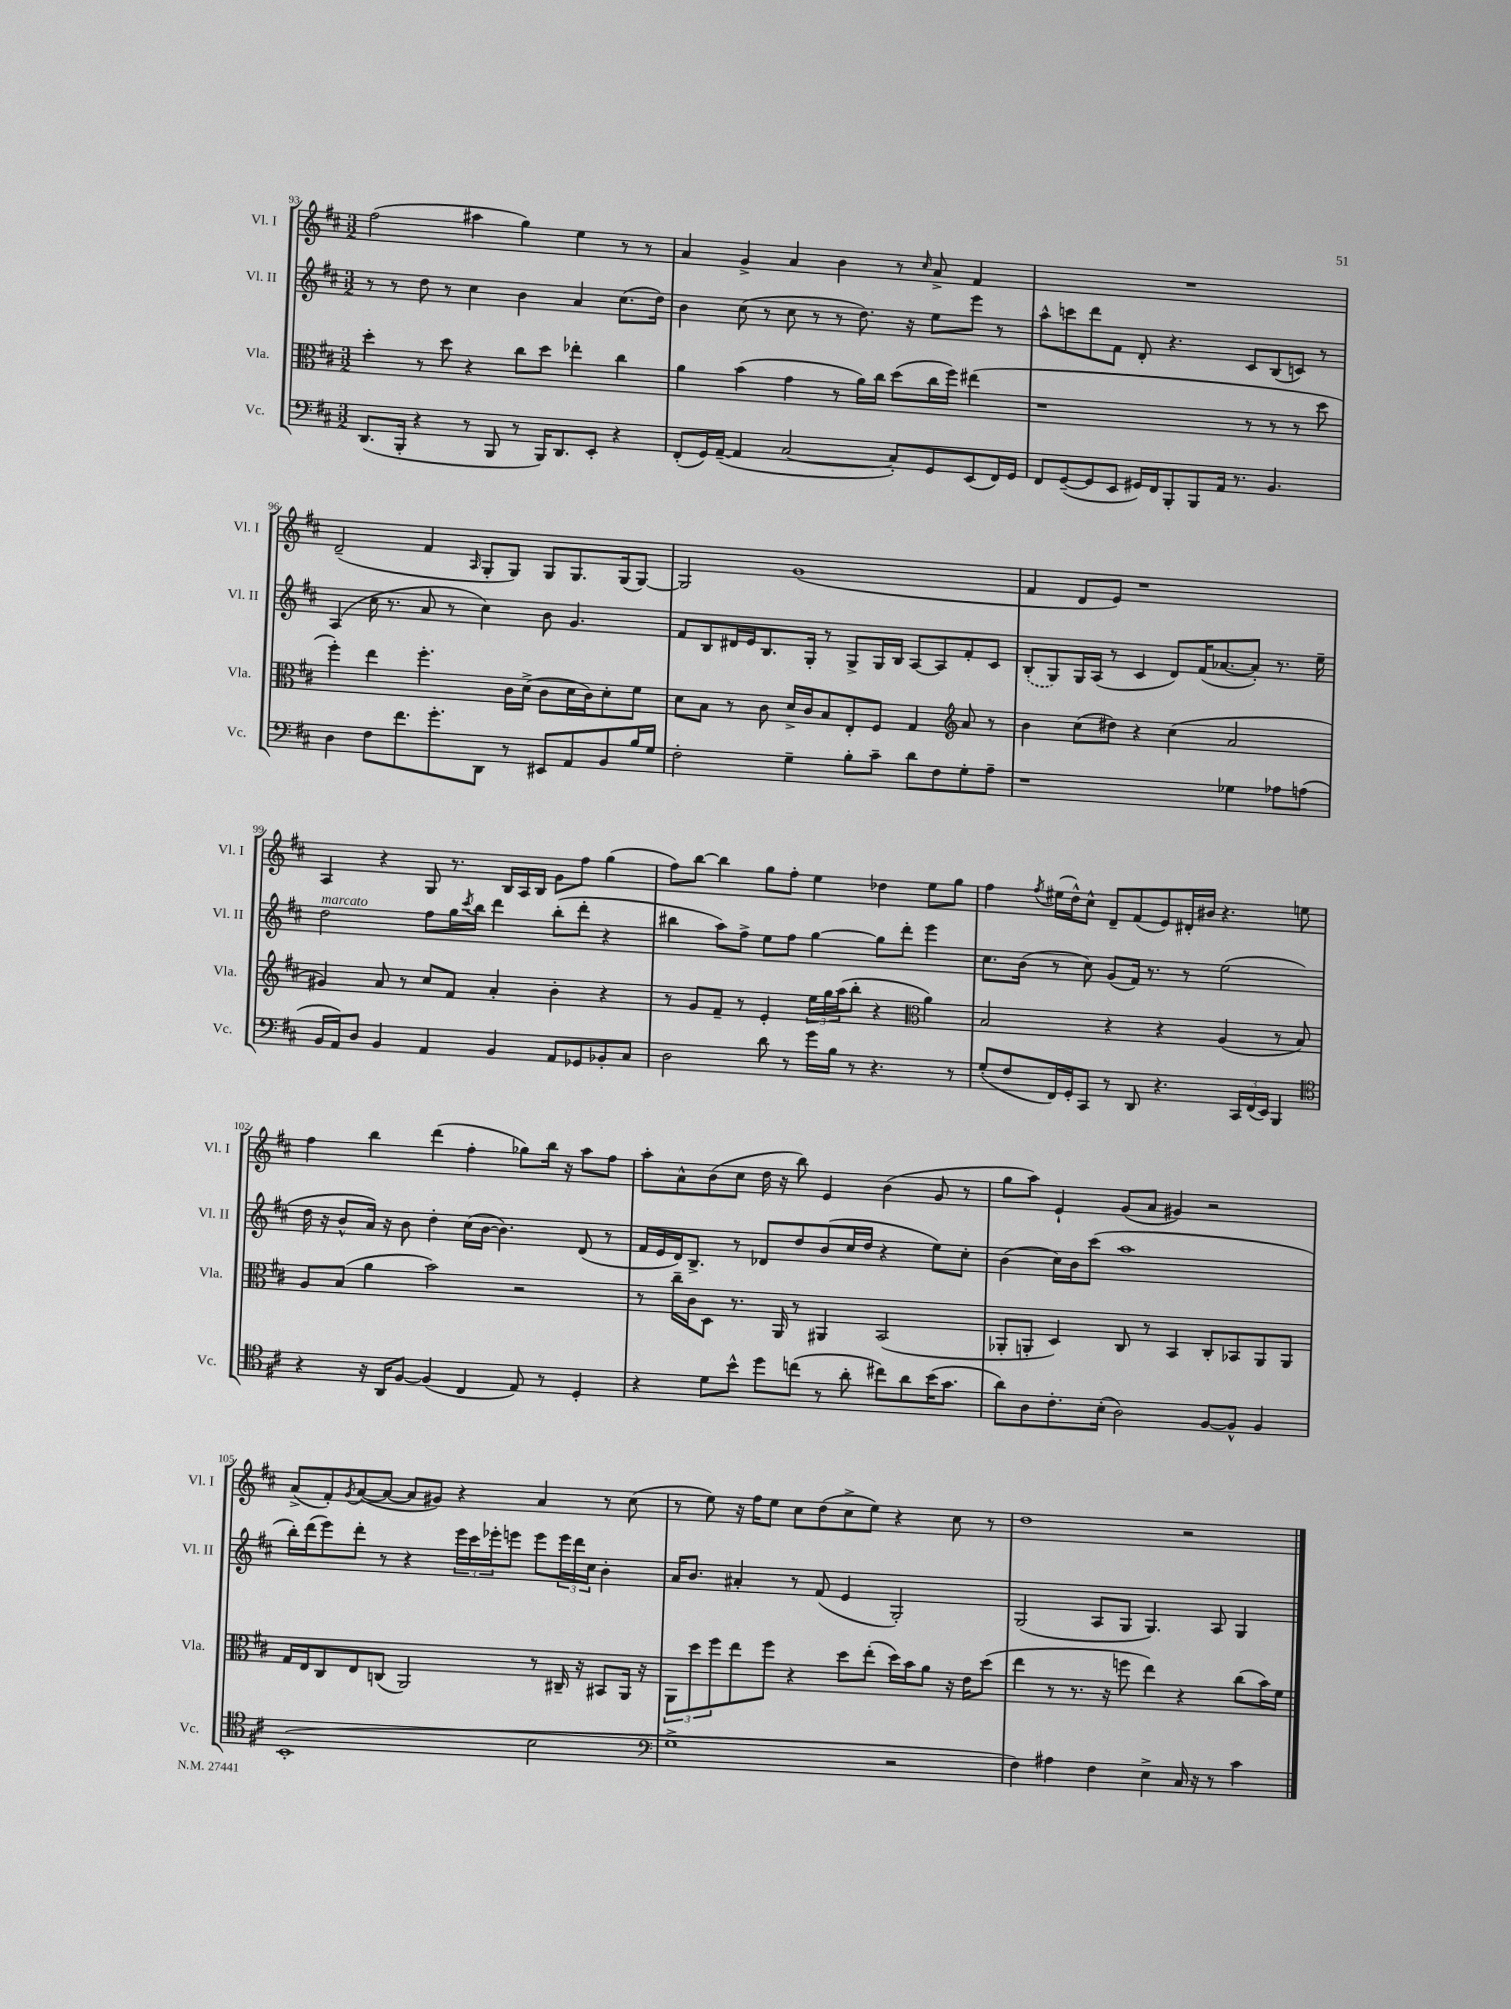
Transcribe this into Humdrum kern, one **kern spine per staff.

**kern	**kern	**kern	**kern
*staff4	*staff3	*staff2	*staff1
*clefF4	*clefC3	*clefG2	*clefG2
*k[f#c#]	*k[f#c#]	*k[f#c#]	*k[f#c#]
*M3/2	*M3/2	*M3/2	*M3/2
(8.DD	4dd'	8r	(2ff#
.	.	8r	.
16BBB'	.	.	.
4r	8r	8dd	.
.	8dd	8r	.
8r	4r	4cc#	4aa#
8BBB	.	.	.
8r	8cc#	4b	4gg)
16BBB)	8dd	.	.
8.DD	.	.	.
.	4ee-'	4a	4ee
8EE'	.	.	.
4r	4cc#	(8.cc#	8r
.	.	.	8r
.	.	16dd)	.
=	=	=	=
(8FF#'	4a	4b	4a
16GG)	.	.	.
([16AA~	.	.	.
4AA]	(4b	(8cc#	4g^
.	.	8r	.
[2C#	4g	8cc#	4a
.	.	8r	.
.	8r	8r	4b
.	16a)	8.dd)	.
.	16cc#	.	.
8C#'])	(8dd	.	8r
.	.	16r	.
.	.	.	16qqcc#
8GG	16cc#	8ee	8a^
.	16ff#)	.	.
(8EE	(4ee#	8eee	4f#
16FF#)	.	8r	.
16GG	.	.	.
=	=	=	=
8FF#	1r	8aa^^	1.r
([8GG~	.	8ccc	.
8GG]	.	8ddd	.
8EE	.	8f#	.
16GG#)	.	8d'	.
16FF#	.	.	.
8BBB'	.	4.r	.
8BBB	.	.	.
16AA	.	.	.
8.r	.	.	.
.	8r	8c#	.
4.BB	8r	(8B	.
.	8r	8c)	.
.	8dd	8r	.
=	=	=	=
4D	4ff#')	(4A	(2d~
8F#	4ee	16cc#	.
.	.	8.r	.
8.f#	.	.	.
.	4.ff#'	8a	4f#
8.g'	.	.	.
.	.	8r	.
.	.	.	16qqA
8DD	.	4cc#)	8G'
8r	16c#	.	8G)
.	(16d^	.	.
8EE#	8c#	8b	8G
8AA	16d	4.g	8.G
.	16c#)	.	.
8BB	8d'	.	.
.	.	.	(16G
16B	8f#	.	[8G)
16G	.	.	.
=	=	=	=
2F#'	8d	8f#	2G]
.	8B	8B	.
.	8r	16d#	.
.	.	16e	.
.	8c#	8.B	.
4G~	16d^	.	(1g
.	16c#	16G'	.
.	8B	8r	.
8B'	8E'	8G^	.
8c#~	8F#	16G	.
.	.	16B	.
8d	4G	[8A	.
8F#	.	8A]	.
*	*clefG2	*	*
8G'	8a	8f#'	.
8A~	8r	8c#	.
=	=	=	=
1r	4b	(8B'	4f#
.	.	8G)	.
.	(8cc#	16G	8d
.	.	(16A	.
.	8dd#)	8r	8e)
.	4r	4c#	1r
.	(4cc#	8d)	.
.	.	(16f#	.
.	.	[8.a-	.
4G-	2a	.	.
.	.	8a-'])	.
8A-	.	8.r	.
(8A	.	.	.
.	.	16ee~	.
=	=	=	=
16BB	4g#)	2dd	4A
16AA)	.	.	.
8D	.	.	.
4BB	8a	.	4r
.	8r	.	.
4AA	8cc#	8ff#	8G
.	8f#	16gg	8.r
.	.	8qccc#	.
.	.	16bb	.
4BB	4a'	4ddd	.
.	.	.	16B
.	.	.	16A
.	.	.	16B
8AA	4b'	(8bb'	8g
8GG-	.	8ddd'	8ff#
8BB-'	4r	4r	(4gg
8C#	.	.	.
=	=	=	=
2D	8r	4bb#	8ff#)
.	8g	.	[8bb
.	8f#~	8aa)	4bb]
.	8r	8ff#^	.
8d	4e'	8ee	8gg
8r	.	8ff#	8ff#'
16g	24ee	[4gg	4ee
.	24gg	.	.
16B	.	.	.
.	(24aa	.	.
8r	8bb'	.	.
4.r	4r	8gg]	4dd-
.	.	8ddd'	.
*	*clefC3	*	*
.	4a)	4eee	8ee
8r	.	.	8gg
=	=	=	=
(8G'	2B	8.cc#	4ff#
8F#	.	.	.
.	.	(16b	.
.	.	.	8qff#
16FF#)	.	8r	(16ee#
16GG'	.	.	16dd^^)
8CC#	.	8cc#)	8cc#^^
8r	4r	(8g	8d~
8DD	.	16f#)	(8f#
.	.	8.r	.
4.r	4r	.	8e)
.	.	8r	16d#'
.	.	.	16b#
.	(4A	(2ee	4.r
24CC#	.	.	.
(24FF#	.	.	.
24EE)	.	.	.
4BBB	8r	.	.
.	8B)	.	8ee
=	=	=	=
*clefC4	*	*	*
4r	8A	16dd	4ff#
.	.	16r	.
.	(8B	8b^^	.
16r	4a	16a)	4bb
16AA	.	16r	.
[8F#	.	8b	.
(4F#]	2b)	4dd'	(4ddd
4C#	.	(16cc#	4ff#'
.	.	[16b	.
.	.	4.b])	.
8E)	2r	.	8gg-)
8r	.	.	16bb
.	.	.	16r
4D'	.	(8d	8aa
.	.	8r	8ff#
=	=	=	=
4r	8r	16f#	8aa'
.	.	16e	.
.	16cc#~	16d)	8a^^
.	16c#	8.B^	.
8d	8D	.	(8b
8b^^	8.r	8r	8cc#
8dd	.	8d-	16dd
.	16AA	.	16r
(8cc	8r	8dd	8bb)
8r	4AA#	(8b	4e
8a'	.	16cc#	.
.	.	16dd	.
8cc#)	(2BB	4r	(4b
8a	.	.	.
(16b	.	8ee)	8g
8.g	.	.	.
.	.	8cc#'	8r
=	=	=	=
8a)	8AA-'	(4b	8gg
8A	8AA'	.	8aa)
8.c#'	4D)	16cc#)	4e`
.	.	16b	.
.	.	(8ccc#	.
(16B'	.	.	.
2A)	8C#	1aa	(8g
.	8r	.	8a
.	4BB	.	4g#)
[8F#	8C#'	.	2r
8F#^^]	8BB-	.	.
4F#	8AA	.	.
.	8AA	.	.
=	=	=	=
(1BB'	16G	16bb')	(8a^
.	16E	(16ddd	.
.	8C#	8eee)	8f#')
.	.	.	8qg
.	8E	8ddd'	([8a
.	(8C	8r	8a_
.	2AA)	4r	8a]
.	.	.	8g#)
.	.	24eee	4r
.	.	24ccc#	.
.	.	24eee-'	.
.	.	8eee	.
2B	8r	8eee	4a
.	16C#~	24eee	.
.	.	24ddd	.
.	16r	.	.
.	.	24cc#	.
.	8BB#	4b'	8r
.	16AA	.	(8cc#
.	16r	.	.
=	=	=	=
*clefF4	*	*	*
1G^	12AA	16a	8r
.	.	8.b	.
.	12dd	.	.
.	.	.	8ee)
.	12ff#	.	.
.	8ee	4a#'	16r
.	.	.	16ff#
.	8ff#	.	8ee
.	4r	8r	8cc#
.	.	(8f#	(8dd
.	8dd	4e	8cc#^
.	(8ee'	.	8ee)
2r	16dd)	2G')	4r
.	16b	.	.
.	8a	.	.
.	16r	.	8cc#
.	16e	.	.
.	(8dd	.	8r
=	=	=	=
4F#)	4ee	(2G	1dd
4A#	8r	.	.
.	8.r	.	.
4F#	.	8A	.
.	16r	.	.
.	8ff	8G	.
4E^	4ee)	4.G)	.
16C#	4r	.	2r
16r	.	.	.
8r	.	8A	.
4c#	(8cc#	4G	.
.	16b)	.	.
.	16f#	.	.
==	==	==	==
*-	*-	*-	*-
